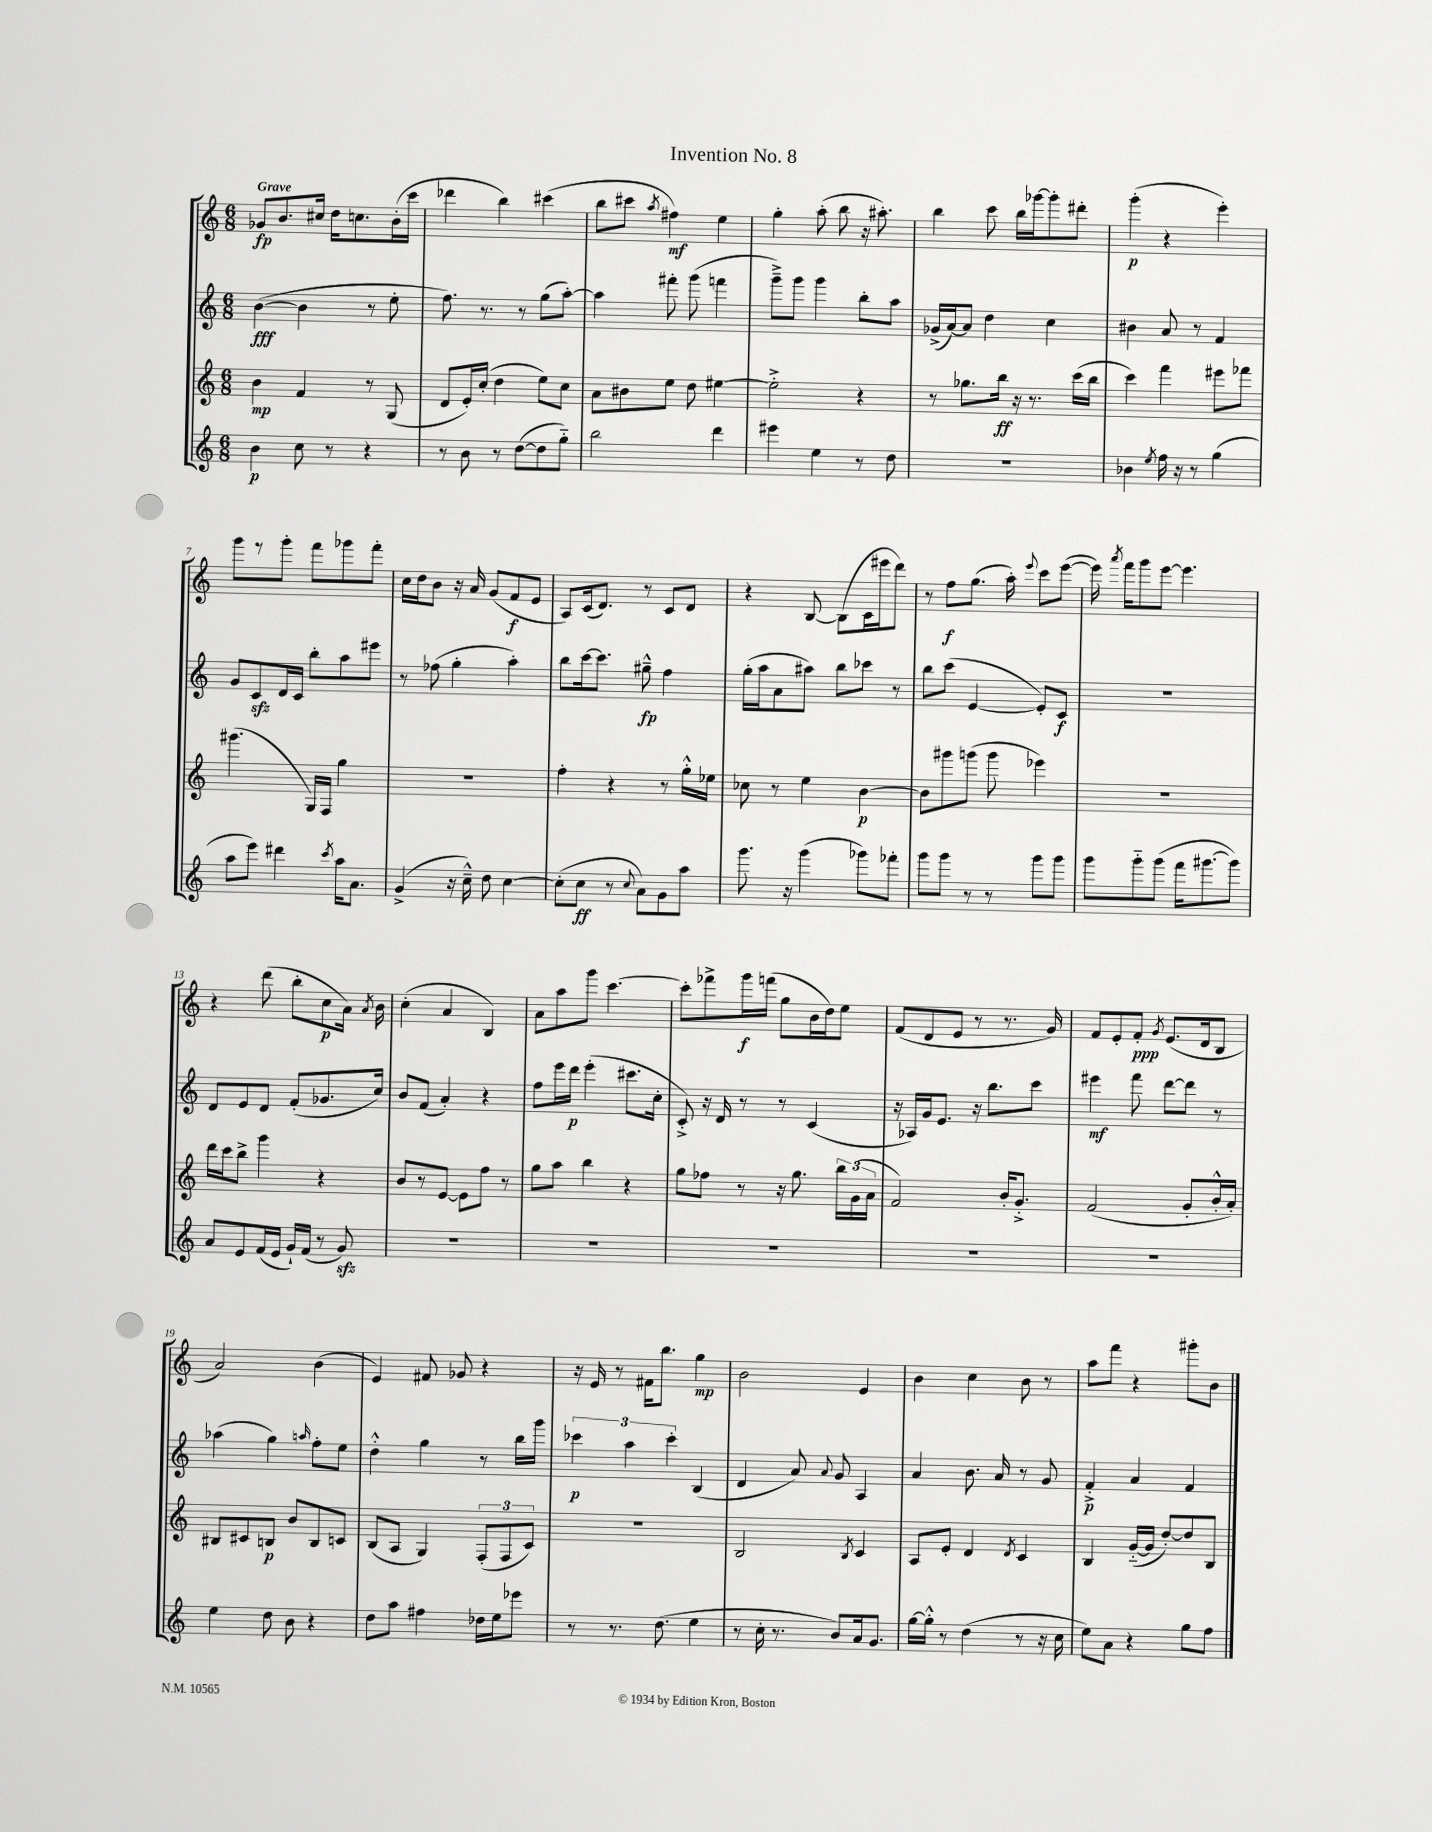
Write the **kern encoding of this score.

**kern	**kern	**kern	**kern
*staff4	*staff3	*staff2	*staff1
*clefG2	*clefG2	*clefG2	*clefG2
*k[]	*k[]	*k[]	*k[]
*M6/8	*M6/8	*M6/8	*M6/8
4b	4b	([4b	8g-
.	.	.	8.b
8cc	4f	4b]	.
.	.	.	16cc#
8r	.	.	16dd
.	.	.	8.cc
4r	8r	8r	.
.	(8G	8ee'	(16b'
.	.	.	16ccc
=	=	=	=
8r	8d	8.ff)	4ddd-
8b	16e')	.	.
.	(16cc'	8.r	.
8r	4dd	.	4bb)
([8dd	.	8r	.
8dd]	8ee)	(8gg	(4ccc#
8gg'~)	8cc	[8aa')	.
=	=	=	=
2bb	8a	4aa]	8bb
.	8b#	.	8ccc#
.	.	.	8qaa
.	8ee	8fff#'	4ff#)
.	8dd	(8ggg	.
4ddd	[4ee#	4fff	4ee
=	=	=	=
4eee#	2ee#'^]	8ggg~^)	4gg'
.	.	8ggg	.
4ee	.	4ggg	(8aa'
.	.	.	8bb
8r	4r	8bb'	16r
.	.	.	8.aa#')
8dd	.	8aa	.
=	=	=	=
2.r	8r	(16g-^	4bb
.	.	[16a)	.
.	8.gg-	8a]	.
.	.	4dd	8ccc
.	16bb	.	.
.	16r	.	16bb
.	8.r	.	[16ggg-
.	.	4cc	8ggg-']
.	(16ccc	.	8ddd#'
.	16bb	.	.
=	=	=	=
4b-	4ccc)	4b#	(4ggg'
8qee	.	.	.
16ff	4fff	8a	4r
16r	.	.	.
8r	.	8r	.
(4gg	8eee#	4f	4eee')
.	8fff-	.	.
=	=	=	=
8aa	(4.ggg#	8g	8ggg
8eee)	.	8c	8r
4ddd#	.	16d	8ggg'
.	.	16c	.
.	16G)	8bb'	8fff
.	16F	.	.
8qccc	.	.	.
16aa	4gg	8aa	8ggg-
8.a	.	.	.
.	.	8eee#	8fff'
=	=	=	=
(4g^	2.r	8r	16cc
.	.	.	16dd
.	.	(8ff-	8b
16r	.	4gg'	16r
16cc~^^)	.	.	16a
8dd	.	.	(8g
[4cc	.	4aa')	8f
.	.	.	8e
=	=	=	=
(8cc']	4ff'	8bb	8A)
8cc	.	[16ccc	(16c
.	.	8.ccc]	8.d)
8r	4r	.	.
8qqcc	.	.	.
8a)	.	8gg#~^^	8r
8g	8r	4ff	8c
8aa	16gg'^^	.	8d
.	16ee-	.	.
=	=	=	=
8.ggg	8cc-	(16gg'	4r
.	.	16aa	.
.	8r	8a	.
16r	.	.	.
(4ggg	4ee	8aa#)	[8B
.	.	8bb	(8B]
8ggg-)	[4b	8ccc-	16c
.	.	.	16eee#
8fff-'	.	8r	8ddd)
=	=	=	=
8ggg	8b]	8bb	8r
8ggg	8ggg#	(8ccc	8ff
8r	(8ggg	[4e	(8.gg
8r	8ggg	.	.
.	.	.	16aa')
.	.	.	8qqeee
8ggg	4eee-)	8e'])	8ccc
8ggg	.	8c	([8eee
=	=	=	=
8ggg	2.r	2.r	16eee])
.	.	.	8qaaa
.	.	.	16fff
8ggg'~	.	.	8ggg
(8ggg	.	.	[8eee
16fff	.	.	4.eee]
[8.ggg#	.	.	.
8ggg#])	.	.	.
=	=	=	=
8a	16ddd	8d	4r
.	16ccc	.	.
8e	8bb^	8e	.
(16f	4ggg	8d	(8ddd
16e	.	.	.
16g`)	.	(8f'	8bb'
(16f	.	.	.
8r	4r	8.g-	8cc
8g)	.	.	16a)
.	.	.	8qa
.	.	16cc)	16b
=	=	=	=
2.r	8b	8b	(4cc'
.	8r	(8f	.
.	[8e	4a')	4a
.	8e]	.	.
.	8ff	4r	4B)
.	8r	.	.
=	=	=	=
2.r	8gg	8ff	8a
.	8aa	16eee	8aa
.	.	16ddd	.
.	4bb	(4eee'	8ggg
.	.	.	[4.ccc
.	4r	8.ccc#	.
.	.	16cc'	.
=	=	=	=
2.r	8gg	8c'^)	8ccc']
.	8ff-	16r	8fff-^
.	.	16d	.
.	8r	8r	16ggg
.	.	.	(16fff
.	16r	8r	8gg
.	8.gg	.	.
.	.	(4c	16b
.	.	.	16dd)
.	24bb	.	8ee
.	(24g	.	.
.	24a	.	.
=	=	=	=
2.r	2f)	16r	(8f
.	.	16A-)	.
.	.	16g	8d
.	.	8.e	.
.	.	.	8e
.	.	16r	8r
.	.	8.bb	.
.	16b'	.	8.r
.	8.g'^	.	.
.	.	8ccc	.
.	.	.	16g)
=	=	=	=
2.r	(2f	4eee#	8f
.	.	.	8e'
.	.	8fff	8f'
.	.	.	8qg
.	.	[8ddd	(8.e
.	8g'	8ddd]	.
.	.	.	16d
.	16b'^^	8r	8B
.	16a')	.	.
=	=	=	=
4ee	8B#	(4aa-	2a)
.	8c#	.	.
8dd	8B	4gg)	.
8b	8b	.	.
.	.	16qqaa	.
4r	8B	8ff'	(4b
.	8c	8ee	.
=	=	=	=
8dd	(8B	4dd'^^	4e)
8aa	8A	.	.
4ff#	4G)	4gg	8f#
.	.	.	8g-
16dd-	(12F'	8r	4r
16ee	.	.	.
.	12F	.	.
8eee-	.	16bb	.
.	12c)	.	.
.	.	16ggg	.
=	=	=	=
8r	2.r	6ccc-	16r
.	.	.	16e
8.r	.	.	8r
.	.	6aa	.
.	.	.	16f#
(8.dd	.	.	8.bb
.	.	6ccc-'	.
4ee	.	(4B	4gg
=	=	=	=
8r	2B	4d	2b
16cc'	.	.	.
8.r	.	.	.
.	.	8a)	.
.	.	8qqa	.
8b)	.	8g	.
.	8qB	.	.
16a	4c	4A	4e
8.g	.	.	.
=	=	=	=
[16gg	8A	4a	4b
16gg'^^]	.	.	.
8r	8e'	.	.
(4dd	4d	8.b	4cc
.	.	16a	.
.	8qd	.	.
8r	4c	8r	8b
16r	.	8g	8r
16cc	.	.	.
=	=	=	=
8ee)	4B	4f'^	8aa
8a	.	.	8fff
4r	([16g'~	4a	4r
.	16g]	.	.
.	[8dd')	.	.
8gg	8dd]	4f	8ggg#'
8ff	8B	.	8b
==	==	==	==
*-	*-	*-	*-
